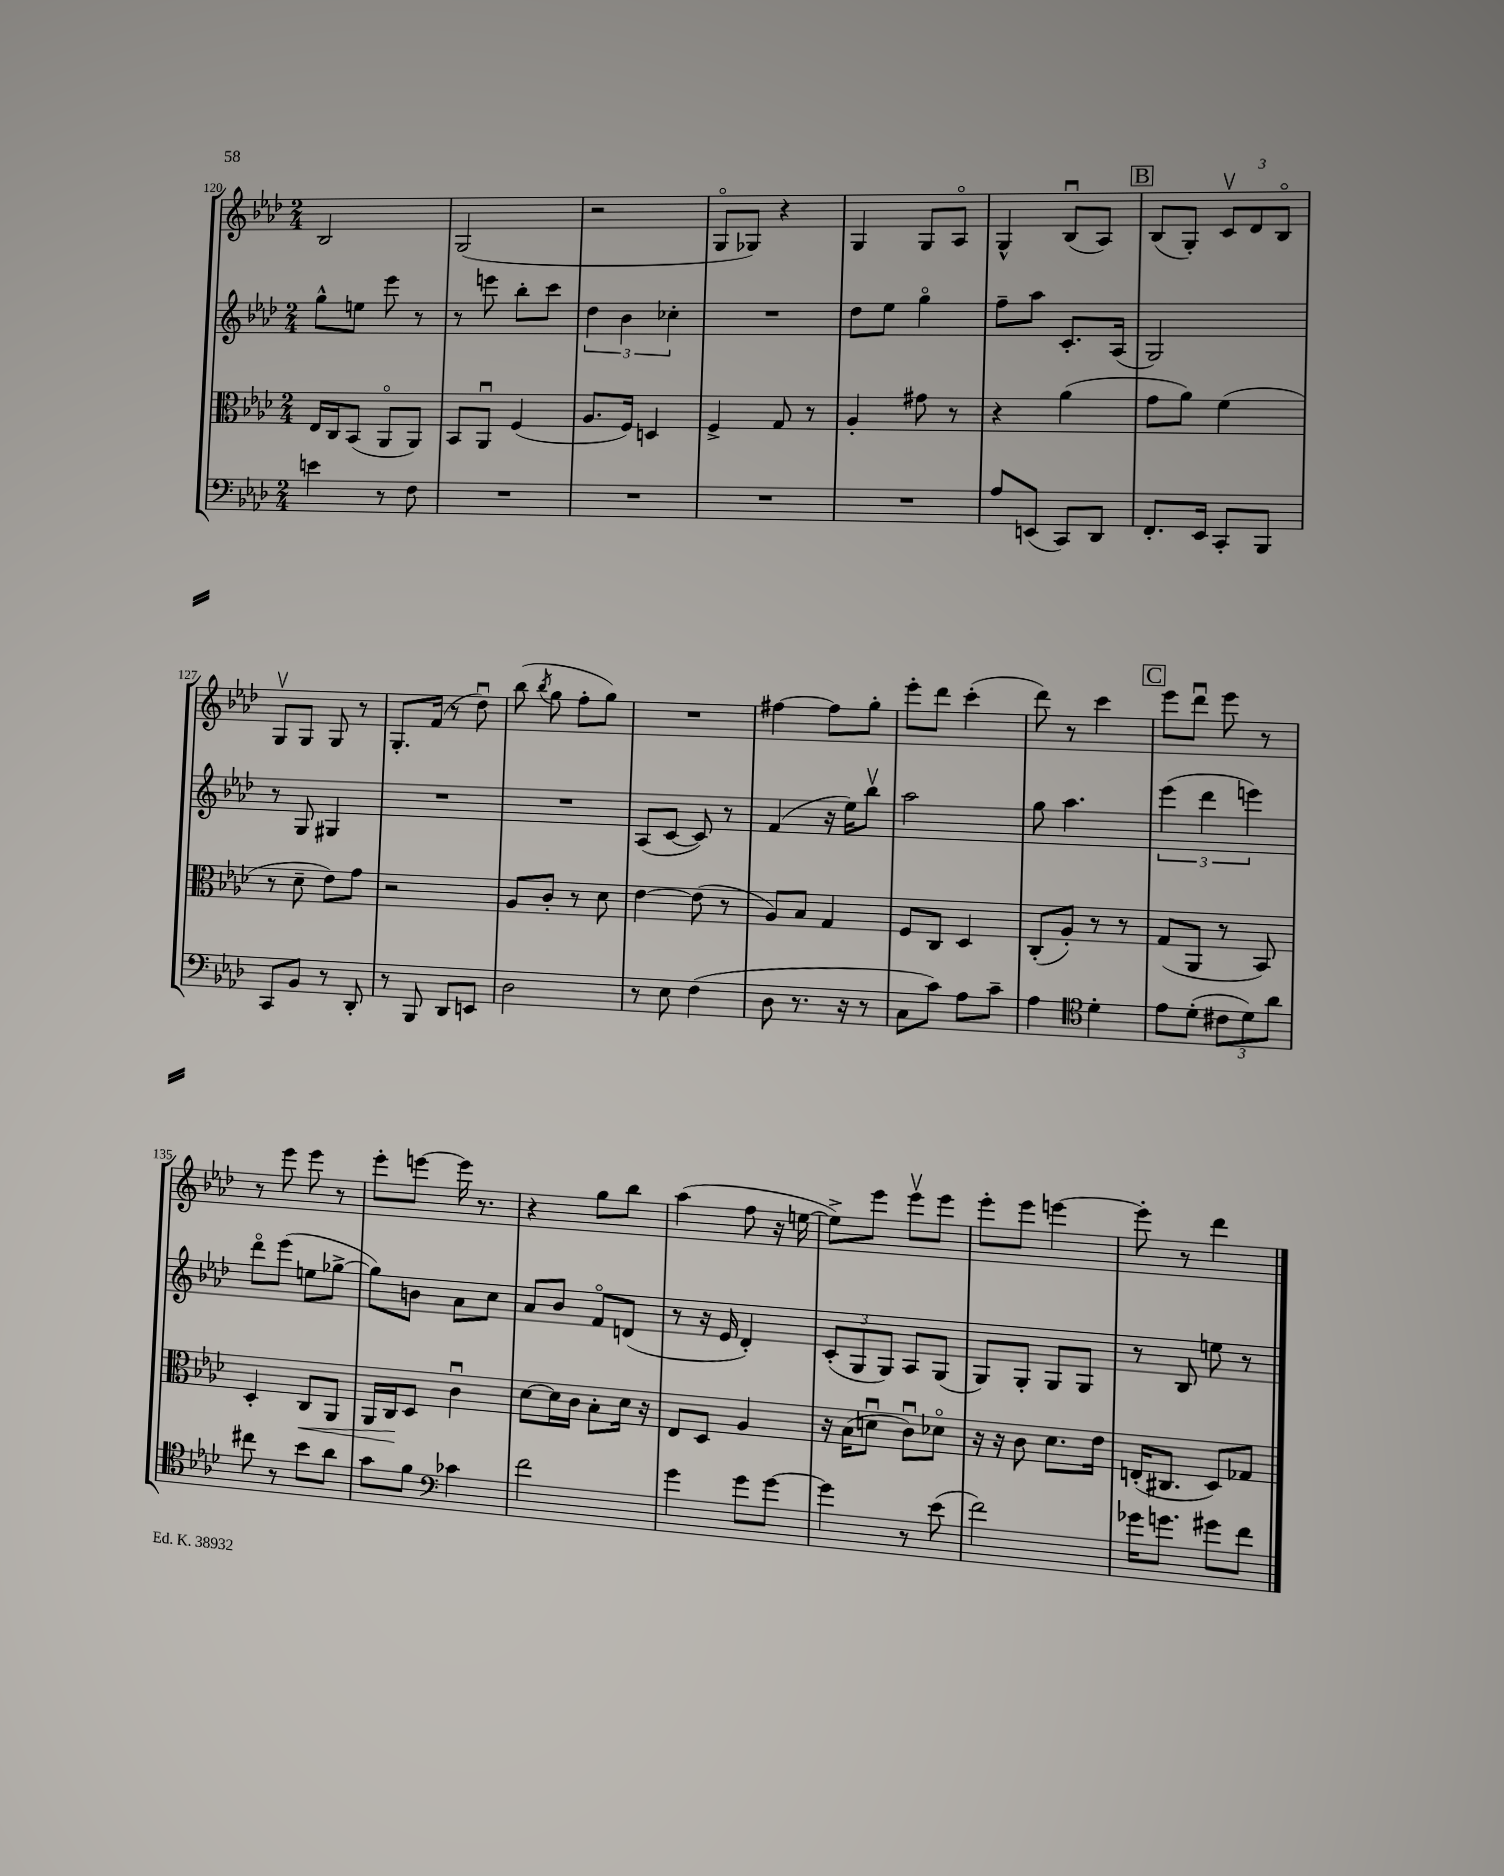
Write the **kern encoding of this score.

**kern	**kern	**kern	**kern
*staff4	*staff3	*staff2	*staff1
*clefF4	*clefC3	*clefG2	*clefG2
*k[b-e-a-d-]	*k[b-e-a-d-]	*k[b-e-a-d-]	*k[b-e-a-d-]
*M2/4	*M2/4	*M2/4	*M2/4
4e\	16E-/LL	8gg^^\L	2B-/
.	16C/J	.	.
.	(8BB-/J	8ee\J	.
8r	8AA-o/L	8eee-\	.
8F\	8AA-/J)	8r	.
=	=	=	=
2r	8BB-/L	8r	(2G/
.	8AA-u/J	8eee\	.
.	(4F/	8bb-'\L	.
.	.	8ccc\J	.
=	=	=	=
2r	8.A-/L	6dd-\	2r
.	.	6b-\	.
.	16F/Jk)	.	.
.	4D/	.	.
.	.	6cc-'\	.
=	=	=	=
2r	4F^/	2r	8Go/L
.	.	.	8G-/J)
.	8G/	.	4r
.	8r	.	.
=	=	=	=
2r	4A-'/	8dd-\L	4G/
.	.	8ee-\J	.
.	8g#\	4ggo\	8G/L
.	8r	.	8A-o/J
=	=	=	=
8A-/L	4r	8ff~\L	4G^^/
(8EE/J	.	8aa-\J	.
8CC/L)	(4a-\	8.c'/L	(8B-u/L
8DD-/J	.	.	8A-/J)
.	.	(16A-/Jk	.
=	=	=	=
8.FF'/L	8g\L	2G/)	(8B-/L
.	8a-\J)	.	8G'/J)
16EE-/Jk	.	.	.
8CC'/L	(4f\	.	12cv/L
.	.	.	12d-/
8BBB-/J	.	.	.
.	.	.	12B-o/J
=	=	=	=
8CC/L	8r	8r	8Gv/L
8BB-/J	8d-~\	8G/	8G/J
8r	8e-\L)	4G#/	8G/
8DD-'/	8g\J	.	8r
=	=	=	=
8r	2r	2r	8.G'/L
8BBB-/	.	.	.
.	.	.	(16f/Jk
8DD-/L	.	.	8r
8EE/J	.	.	8dd-u\)
=	=	=	=
2D-\	8A-/L	2r	(8bb-\
.	.	.	8qbb-/
.	8c'/J	.	8gg\
.	8r	.	8ff'\L
.	8d-\	.	8gg\J)
=	=	=	=
8r	[4e-\	(8A-/L	2r
8E-\	.	[8c/J	.
(4F\	(8e-\]	8c/])	.
.	8r	8r	.
=	=	=	=
8D-\	8A-/L)	(4f/	[4ff#\
8.r	8B-/J	.	.
.	4G/	16r	8ff#\]L
16r	.	16ee-\LK)	.
8r	.	8bb-v\J	8gg'\J
=	=	=	=
8C\L	8F/L	2aa-\	8eee-'\L
8c\J)	8C/J	.	8ddd-\J
8A-\L	4D-/	.	(4ccc'\
8c~\J	.	.	.
=	=	=	=
4A-\	(8C'/L	8gg\	8ddd-\)
.	8A-'/J)	4.aa-\	8r
*clefC4	*	*	*
4d-'\	8r	.	4ccc\
.	8r	.	.
=	=	=	=
8e-\L	(8G/L	(6eee-\	8eee-\L
(8d-'\J	8AA-/J	.	8ddd-u\J
.	.	6ddd-\	.
12c#\L	8r	.	8eee-\
12d-\)	.	6eee\)	.
.	8BB-/)	.	8r
12a-\J	.	.	.
=	=	=	=
8cc#\	4D-'/	8ddd-o\L	8r
8r	.	(8eee-\J	8eee-\
8b-\L	8C/L	8ee\L	8eee-\
8a-\J	8AA-/J	[8gg-^\J	8r
=	=	=	=
8g\L	16AA-/LL	8gg-\]L)	8eee-'\L
.	16C/J	.	.
8f\J	8D-/J	8b\J	[8eee\J
*clefF4	*	*	*
4c-\	4cu\	8a-\L	16eee\]
.	.	.	8.r
.	.	8cc\J	.
=	=	=	=
2f\	[8d-\L	8a-/L	4r
.	16d-\]L	8b-/J	.
.	16c\JJ	.	.
.	8B-'\L	8fo/L	8gg\L
.	16d-\Jk	(8d/J	8bb-\J
.	16r	.	.
=	=	=	=
4g\	8E-/L	8r	(4aa-\
.	8D-/J	16r	.
.	.	16e-/	.
8g\L	4A-/	4d-'/)	8ff\
[8g\J	.	.	16r
.	.	.	[16ee\
=	=	=	=
4g\]	16r	(12c'/L	8ee^\]L)
.	(16B-\LK	.	.
.	.	12G/	.
.	8du\J	.	8eee-\J
.	.	12G/J)	.
8r	8cu\L)	8A-/L	8eee-v\L
(8e-\	8d-o\J	(8G/J	8eee-\J
=	=	=	=
2f\)	16r	8G/L)	8eee-'\L
.	16r	.	.
.	8c\	8G'/J	8eee-\J
.	8.d-\L	8G/L	[4eee\
.	.	8G/J	.
.	16e-\Jk	.	.
=	=	=	=
16g-\LK	(16E'/LK	8r	8eee'\]
8.g\J	8.C#/J	.	.
.	.	8B-/	8r
8g#\L	8D-/L)	8ee\	4ddd-\
8f\J	8G-/J	8r	.
==	==	==	==
*-	*-	*-	*-
